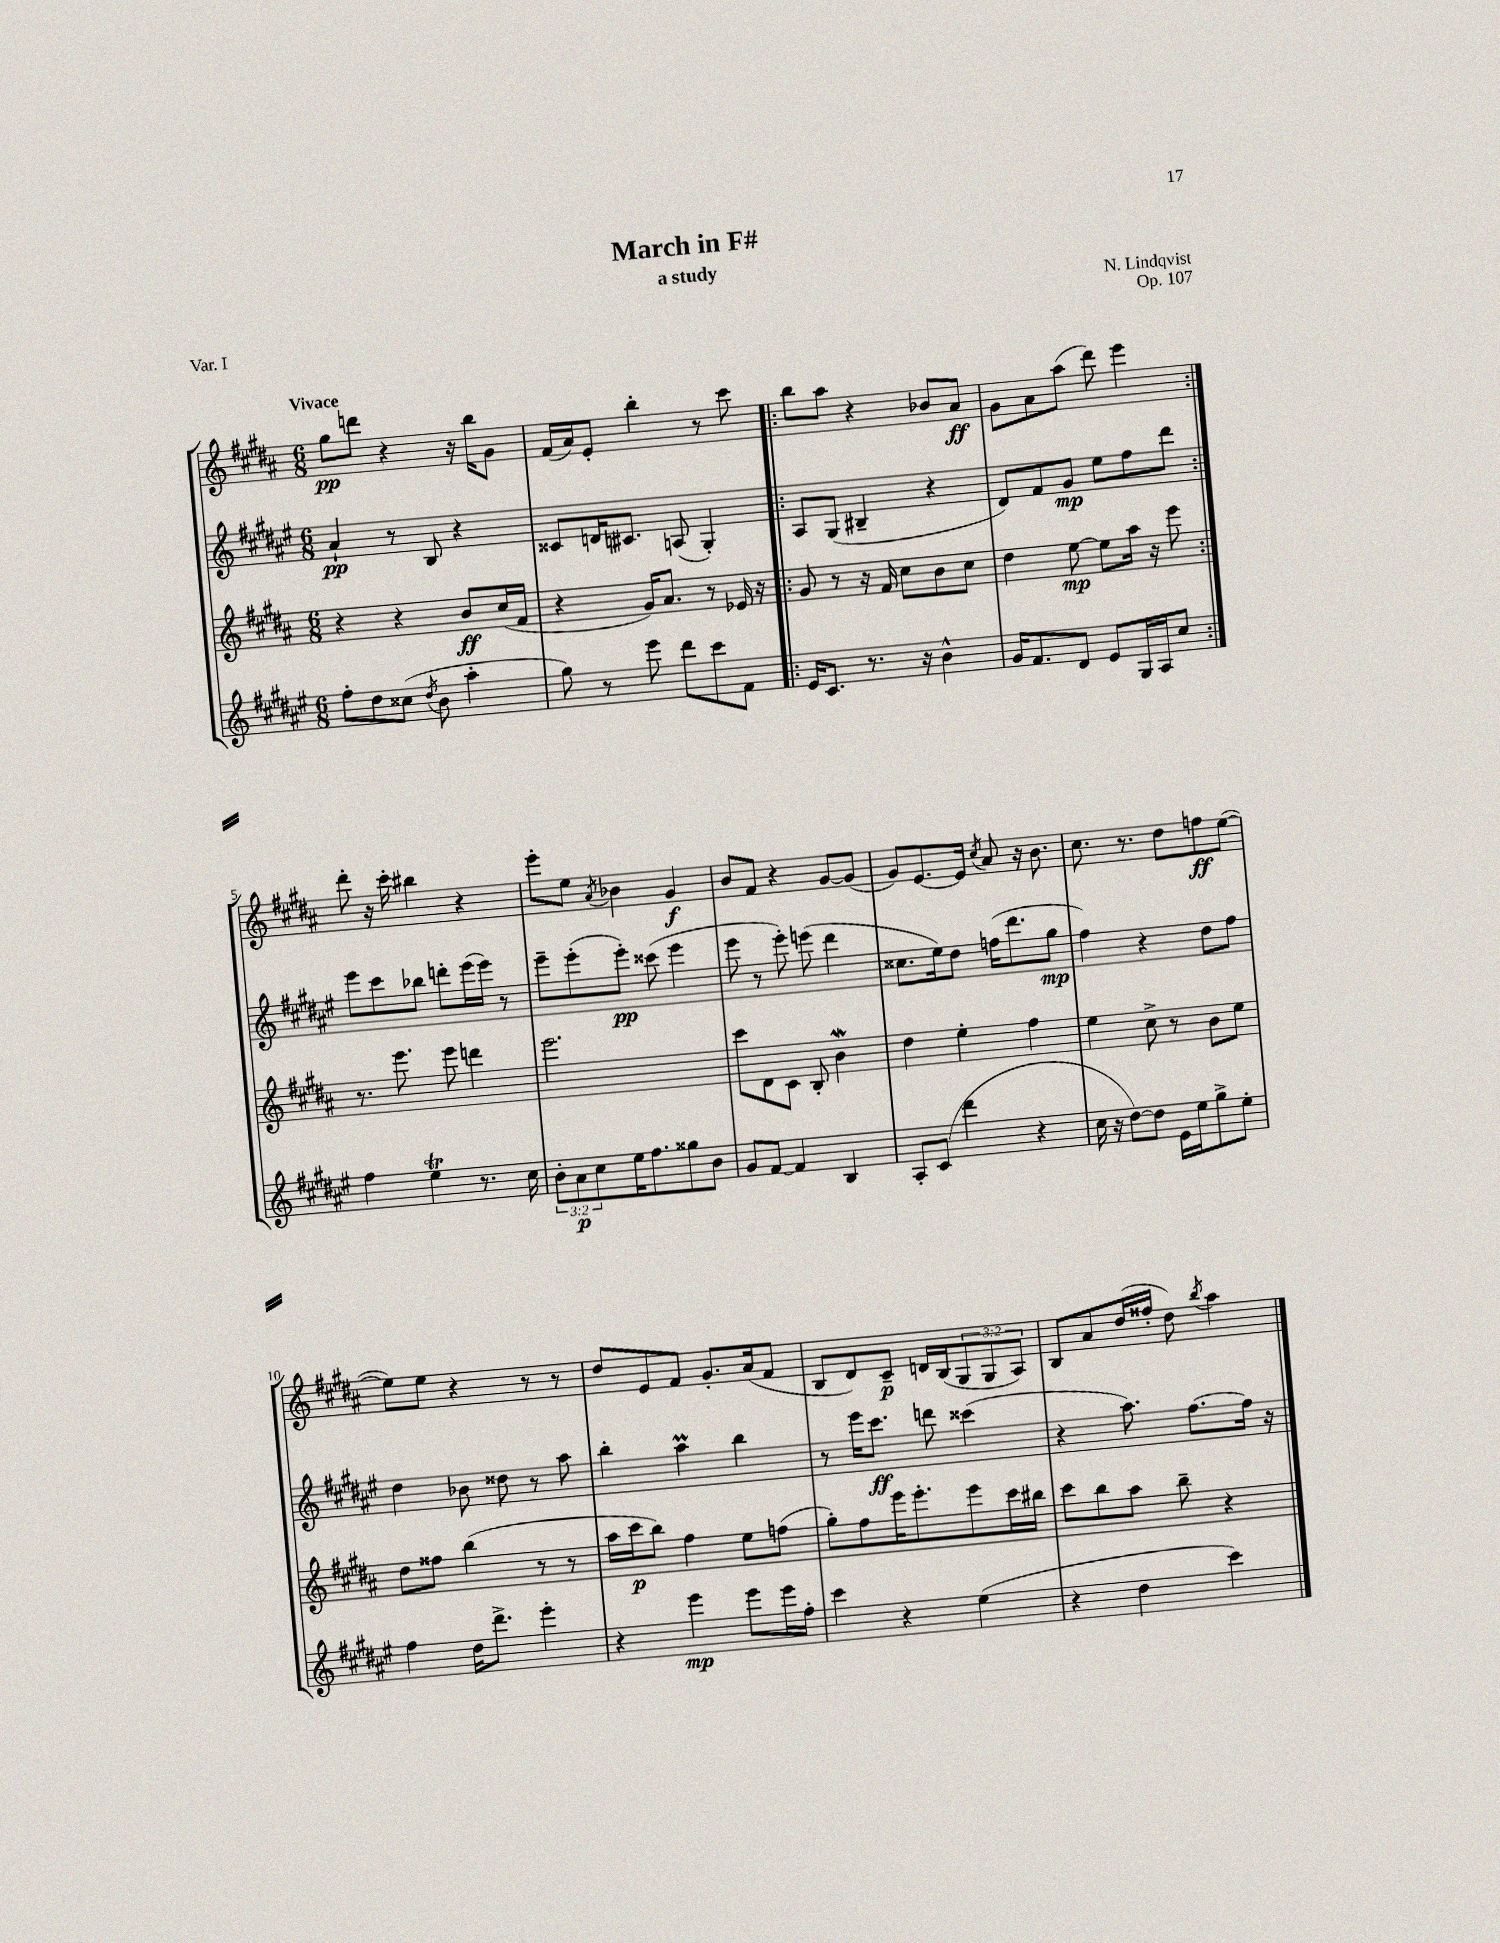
\header { title = "March in F#" composer = "N. Lindqvist" subtitle = "a study" opus = "Op. 107" piece = "Var. I" }
<<
\new StaffGroup <<
\new Staff = "s0" {
    \clef treble \key b \major \numericTimeSignature \time 6/8 \override Staff.TupletNumber.text = #tuplet-number::calc-fraction-text \tempo "Vivace"
    gis''8\pp d'''8 r4 r16 b''16 gis'8 |
    fis'16( ais'16) e'8-. b''4-. r8 cis'''8 |
    \repeat volta 2 { b''8 ais''8 r4 bes'8 ais'8\ff |
    gis'8 ais'8 ais''8( dis'''8) e'''4 | }
    dis'''8-. r16 cis'''16-. bis''4 r4 |
    e'''8-. e''8 \acciaccatura { ais'8 } bes'4 gis'4\f |
    b'8 fis'8 r4 gis'8~ gis'8( |
    gis'8) e'8.~ e'16 \acciaccatura { cis''8 } ais'8 r16 b'8. |
    cis''8. r8. dis''8 f''8\ff e''8~( |
    e''8) e''8 r4 r8 r8 |
    dis''8 e'8 fis'8 gis'8.-. ais'16( fis'8 |
    b8 dis'8) cis'8--\p d'16 b16( \tuplet 3/2 { gis8 gis8 ais8) } |
    b8 ais'8 dis''16( fisis''16-. dis''8) \acciaccatura { b''8 } ais''4 \bar "|." |
}
\new Staff = "s1" {
    \clef treble \key fis \major \numericTimeSignature \time 6/8
    ais'4-!\pp r8 b8 r4 |
    cisis'8 d'16 cis'8. a8( gis4-.) |
    \repeat volta 2 { ais8 gis8( bis4-- r4 |
    dis'8) fis'8 gis'8\mp eis''8 fis''8 dis'''8 | }
    eis'''8 cis'''8 bes''8 d'''8-. eis'''16( eis'''16) r8 |
    eis'''8-- eis'''8-.( eis'''8-.\pp) cisis'''8( eis'''4 |
    eis'''8 r8 eis'''8-.) e'''8( dis'''4 |
    cisis''8. eis''16) dis''8 f''16( dis'''8. gis''8\mp |
    fis''4) r4 dis''8 fis''8 |
    dis''4 bes'8 disis''8 r8 ais''8 |
    b''4-. ais''4\prall b''4 |
    r8 eis'''16 cis'''8.\ff d'''8 cisis'''4( |
    r4 ais''8.) fis''8.~ fis''16 r16 \bar "|." |
}
\new Staff = "s2" {
    \clef treble \key b \major \numericTimeSignature \time 6/8
    r4 r4 b'8\ff cis''16( fis'16 |
    r4 gis'16) ais'8. r8 ees'16 r16 |
    \repeat volta 2 { gis'8 r8 r16 fis'16 cis''8 b'8 cis''8 |
    dis''4 e''8~\mp e''8 ais''16 r16 e'''8 | }
    r8. e'''8. e'''8 d'''4 |
    e'''2. |
    cis'''8 dis'8 cis'8 b8-. b'4\mordent |
    dis''4 e''4-. fis''4 |
    e''4 cis''8-> r8 b'8 e''8 |
    dis''8 fisis''8 b''4( r8 r8 |
    ais''16 cis'''16\p b''8) fis''4 e''8 f''8( |
    gis''8-.) fis''8 e'''16 e'''8.-. e'''8 cis'''16 bis''16 |
    cis'''8 b''8 ais''8 b''8-- r4 \bar "|." |
}
\new Staff = "s3" {
    \clef treble \key fis \major \numericTimeSignature \time 6/8 \override Staff.TupletNumber.text = #tuplet-number::calc-fraction-text
    fis''8-. dis''8 cisis''8( \acciaccatura { dis''8 } b'8 ais''4-. |
    gis''8) r8 eis'''8 dis'''8 cis'''8 fis'8 |
    \repeat volta 2 { eis'16 cis'8. r8. r16 b'4-^ |
    gis'16 fis'8. dis'8 eis'8 gis16 ais16 cis''8 | }
    fis''4 eis''4\trill r8. cis''16 |
    \tuplet 3/2 { b'8-. ais'8\p cis''8 } eis''16 fis''8. gisis''8 b'8 |
    gis'8 fis'8~ fis'4 b4 |
    ais8-. cis'8( dis'''4 r4 |
    cis''16 r16 dis''8~) dis''8 eis'16 eis''16 gis''8-> eis''8-. |
    fis''4 dis''16 dis'''8.-> eis'''4-. |
    r4 eis'''4\mp eis'''8 eis'''16 fis''16-. |
    cis'''4 r4 eis''4( |
    r4 dis''4 cis'''4) \bar "|." |
}
>>
>>
